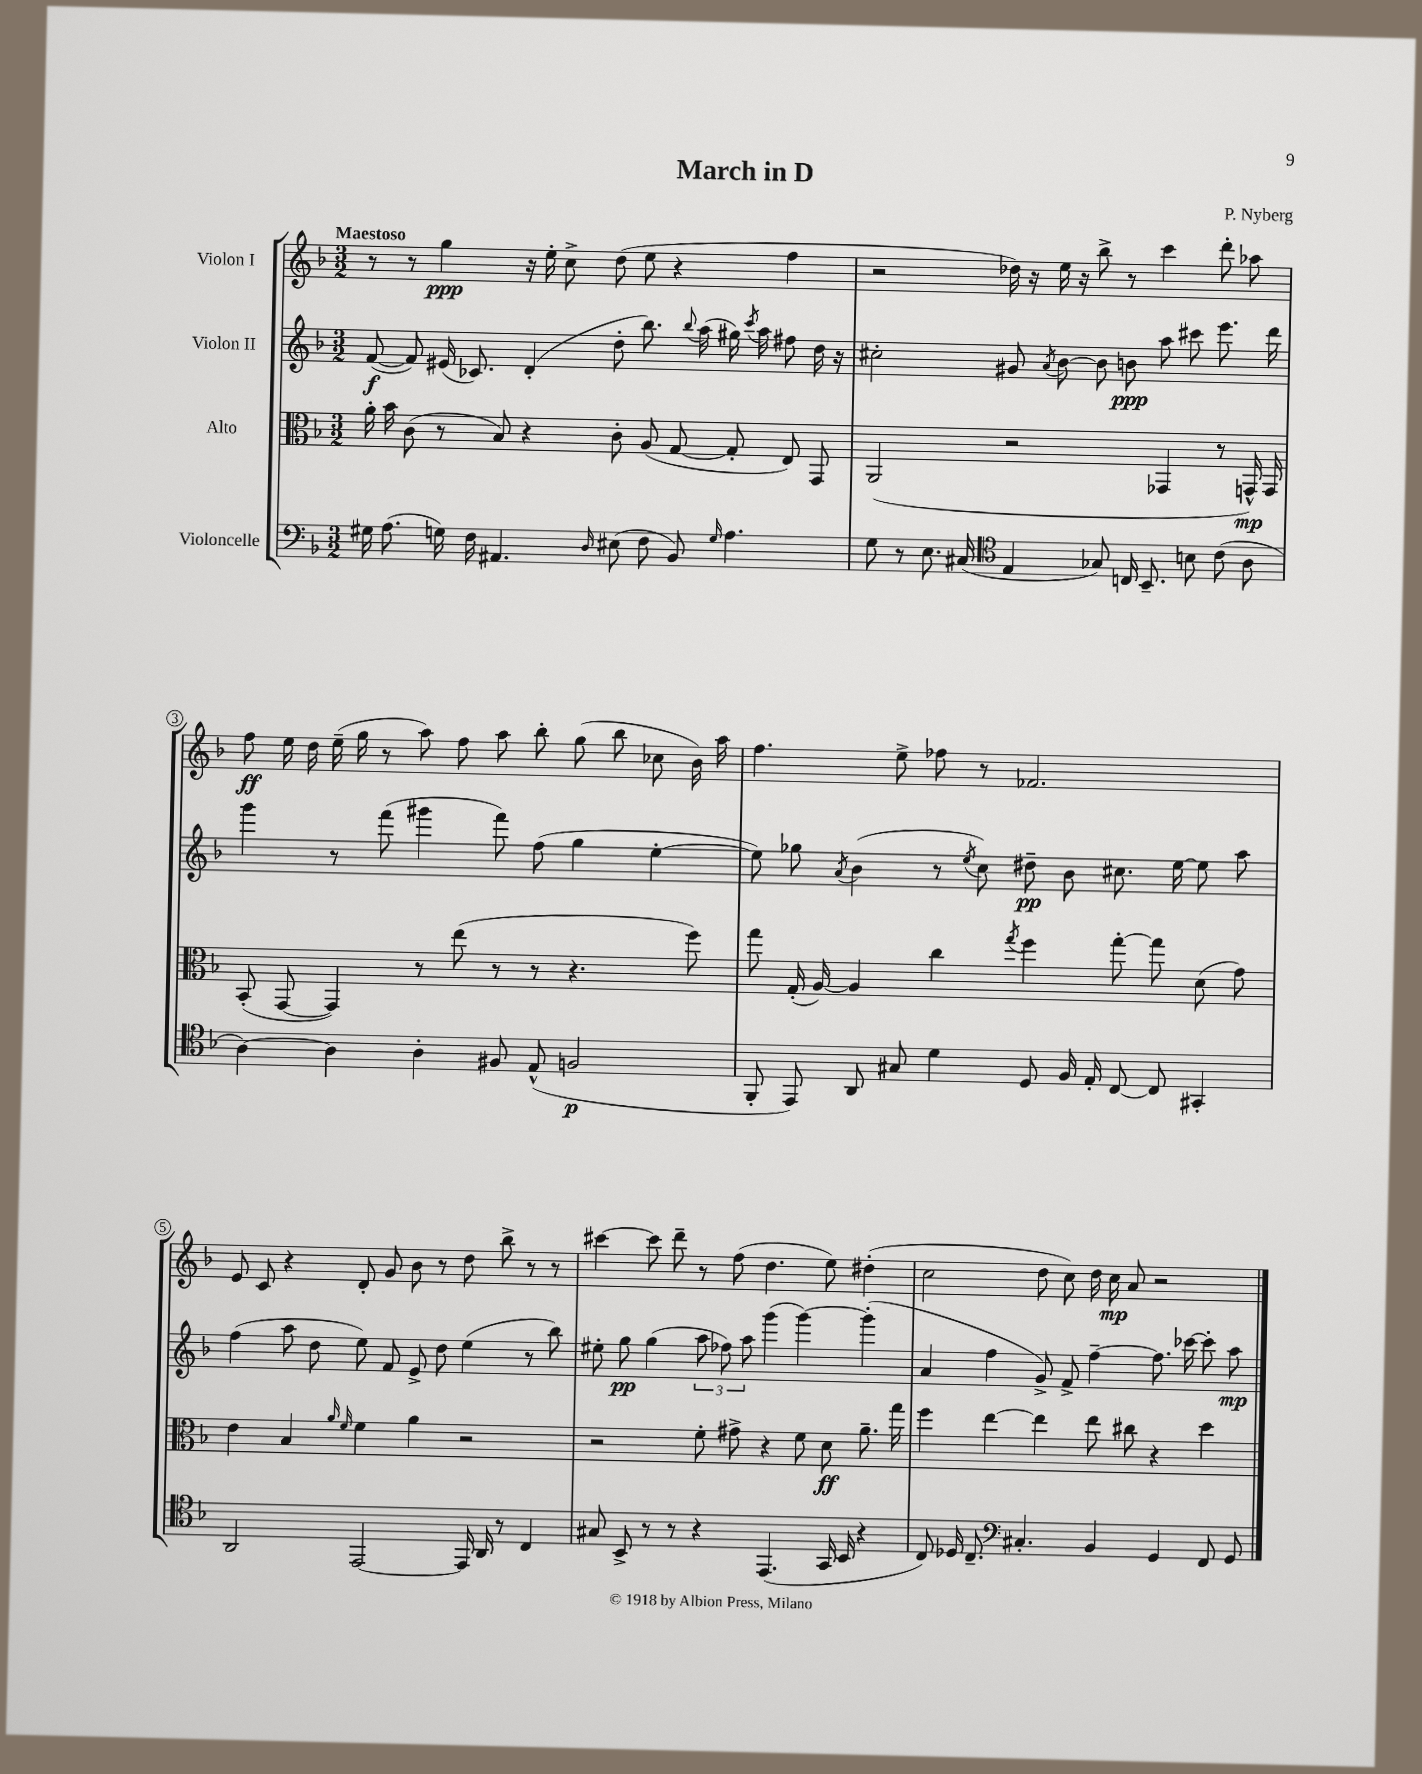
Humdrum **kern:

**kern	**dynam	**kern	**dynam	**kern	**dynam	**kern	**dynam
*part4	*part4	*part3	*part3	*part2	*part2	*part1	*part1
*staff4	*staff4	*staff3	*staff3	*staff2	*staff2	*staff1	*staff1
*I"Violoncelle	*	*I"Alto	*	*I"Violon II	*	*I"Violon I	*
*clefF4	*	*clefC3	*	*clefG2	*	*clefG2	*
*k[b-]	*	*k[b-]	*	*k[b-]	*	*k[b-]	*
*M3/2	*	*M3/2	*	*M3/2	*	*M3/2	*
=1	=1	=1	=1	=1	=1	=1	=1
!	!	!	!	!	!	!LO:TX:a:B:t=Maestoso	!
16G#X\	.	16a'\	.	([8f/	f	8r	.
(8.A\	.	16b-\	.	.	.	.	.
.	.	(8c\	.	8f/])	.	8r	.
16Gn\)	.	8r	.	(16e#X/	.	4gg\	ppp
16F\	.	.	.	8.c-X/)	.	.	.
4.AA#X/	.	8B-/)	.	.	.	.	.
.	.	4r	.	(4d'/	.	16r	.
.	.	.	.	.	.	16ee'\	.
.	.	.	.	.	.	8cc^\	.
16qqD/	.	.	.	.	.	.	.
(8E#X\	.	8c'\	.	8dd'\	.	(8dd\	.
8F\	.	(8A/	.	8.bb-\)	.	8ee\	.
8BB-/)	.	[8G/	.	.	.	4r	.
.	.	.	.	8qqbb-/	.	.	.
.	.	.	.	(16aa\	.	.	.
16qqG/	.	.	.	.	.	.	.
4.A\	.	8G'/]	.	16gg#X\)	.	.	.
.	.	.	.	8qccc/	.	.	.
.	.	.	.	16aa\	.	.	.
.	.	8E/)	.	8ff#X\	.	4ff\	.
.	.	8GG/	.	16dd\	.	.	.
.	.	.	.	16r	.	.	.
=2	=2	=2	=2	=2	=2	=2	=2
8G\	.	(2AA/	.	2cc#X'\	.	2r	.
8r	.	.	.	.	.	.	.
8.E\	.	.	.	.	.	.	.
(16C#X/	.	.	.	.	.	.	.
*clefC4	*	*	*	*	*	*	*
4E/	.	2r	.	8g#X/	.	16dd-X\)	.
.	.	.	.	.	.	16r	.
.	.	.	.	8qa/	.	.	.
.	.	.	.	[8b-\	.	16ee\	.
.	.	.	.	.	.	16r	.
8G-X/)	.	.	.	8b-\]	.	8bb-^\	.
16Cn/	.	.	.	8bn\	ppp	8r	.
8.BB-~/	.	.	.	.	.	.	.
.	.	4GG-X/	.	8aa\	.	4ccc\	.
8Bn\	.	.	.	8ccc#X\	.	.	.
(8c\	.	8r	.	8.eee\	.	8ddd'\	.
8A\	.	16GGn^^/)	mp	.	.	8aa-X\	.
.	.	16GG/	.	16ddd\	.	.	.
!!LO:LB:g=z
=3	=3	=3	=3	=3	=3	=3	=3
[4A\)	.	(8BB-'/	.	4ggg\	.	8ff\	ff
.	.	[8GG/	.	.	.	16ee\	.
.	.	.	.	.	.	16dd\	.
4A\]	.	4GG/])	.	8r	.	(16ee~\	.
.	.	.	.	.	.	16gg\	.
.	.	.	.	(8fff\	.	8r	.
4A'\	.	8r	.	4ggg#X\	.	8aa\)	.
.	.	(8ee\	.	.	.	8ff\	.
8F#X/	.	8r	.	8fff\)	.	8aa\	.
(8E^^/	.	8r	.	(8ff\	.	8bb-'\	.
2Fn/	p	4.r	.	4gg\	.	(8gg\	.
.	.	.	.	.	.	8bb-\	.
.	.	.	.	[4ee'\	.	8cc-X\	.
.	.	8ff\)	.	.	.	16b-\)	.
.	.	.	.	.	.	16aa\	.
=4	=4	=4	=4	=4	=4	=4	=4
8FF'/	.	8gg\	.	8ee\])	.	4.ff\	.
8EE/)	.	(16G'/	.	8gg-X\	.	.	.
.	.	[16A/)	.	.	.	.	.
.	.	.	.	8qa/	.	.	.
8AA/	.	4A/]	.	(4b-\	.	.	.
8G#X/	.	.	.	.	.	8ee^\	.
4d\	.	4cc\	.	8r	.	8ff-X\	.
.	.	.	.	8qee/	.	.	.
.	.	.	.	8cc\)	.	8r	.
.	.	8qgg/	.	.	.	.	.
8D/	.	4ff\	.	8dd#X~\	pp	2.f-X/	.
16F/	.	.	.	8b-\	.	.	.
16E'/	.	.	.	.	.	.	.
[8C/	.	[8gg'\	.	8.cc#X\	.	.	.
8C/]	.	8gg\]	.	.	.	.	.
.	.	.	.	[16ee\	.	.	.
4GG#X'/	.	(8d\	.	8ee\]	.	.	.
.	.	8g\)	.	8aa\	.	.	.
!!LO:LB:g=z
=5	=5	=5	=5	=5	=5	=5	=5
2AA/	.	4e\	.	(4ff\	.	8e/	.
.	.	.	.	.	.	8c/	.
.	.	4B-/	.	8aa\	.	4r	.
.	.	.	.	8dd\	.	.	.
.	.	16qqa/	.	.	.	.	.
.	.	16qqf/	.	.	.	.	.
[2EE/	.	4f\	.	8ee\)	.	8d'/	.
.	.	.	.	8f/	.	8g/	.
.	.	4a\	.	8e^/	.	8b-\	.
.	.	.	.	8dd\	.	8r	.
16EE/]	.	2r	.	(4ee\	.	8dd\	.
16AA/	.	.	.	.	.	.	.
8r	.	.	.	.	.	8bb-^\	.
4C/	.	.	.	8r	.	8r	.
.	.	.	.	8bb-\)	.	8r	.
=6	=6	=6	=6	=6	=6	=6	=6
8G#X/	.	2r	.	8ee#X'\	.	[4ccc#X\	.
8BB-^/	.	.	.	8gg\	pp	.	.
8r	.	.	.	(4gg\	.	8ccc#\]	.
8r	.	.	.	.	.	8ddd~\	.
4r	.	8f'\	.	12aa\	.	8r	.
.	.	.	.	12ff-X\)	.	.	.
.	.	8g#X^\	.	.	.	(8ff\	.
.	.	.	.	12aa\	.	.	.
(4.EE/	.	4r	.	(4ggg\	.	4.dd\	.
.	.	8f\	.	[4ggg\)	.	.	.
16GG/	.	8d\	ff	.	.	8ee\)	.
16BB-/	.	.	.	.	.	.	.
4r	.	8.a~\	.	(4ggg'\]	.	(4dd#X'\	.
.	.	16gg\	.	.	.	.	.
=7	=7	=7	=7	=7	=7	=7	=7
8C/)	.	4ff\	.	4a/	.	2cc\	.
16D-X/	.	.	.	.	.	.	.
8.C~/	.	.	.	.	.	.	.
.	.	[4ee\	.	4ff\	.	.	.
*clefF4	*	*	*	*	*	*	*
4.C#X'/	.	.	.	.	.	.	.
.	.	4ee\]	.	8g^/)	.	8dd\	.
.	.	.	.	8f^/	.	8cc\)	.
4BB-/	.	8ee\	.	[4ff~\	.	16dd\	.
.	.	.	.	.	.	16cc\	mp
.	.	8cc#X\	.	.	.	8a/	.
4GG/	.	4r	.	8.ff\]	.	2r	.
.	.	.	.	[16ccc-X\	.	.	.
8FF/	.	4dd\	.	8ccc-'\]	.	.	.
8GG/	.	.	.	8aa\	mp	.	.
==	==	==	==	==	==	==	==
*-	*-	*-	*-	*-	*-	*-	*-
